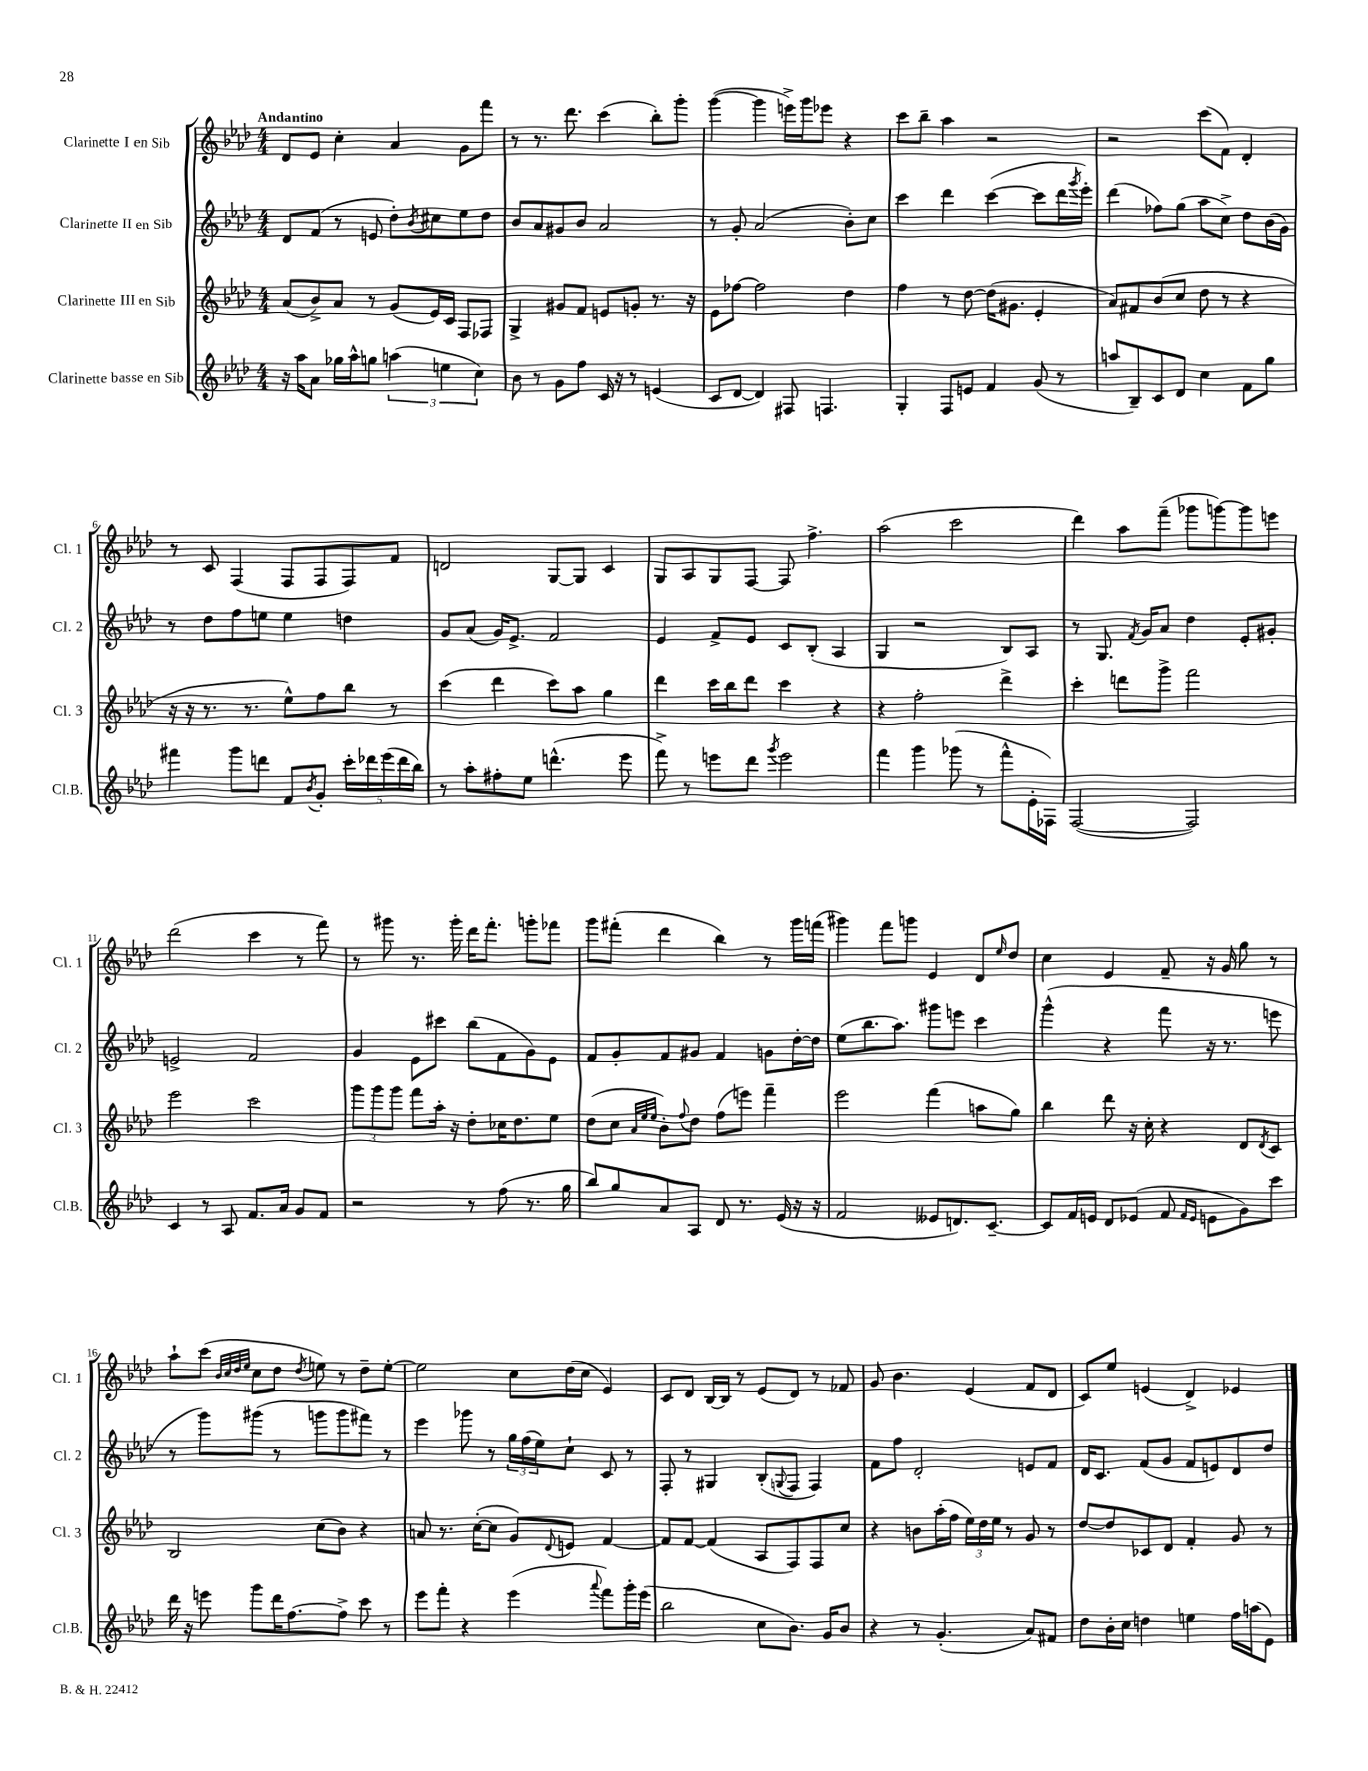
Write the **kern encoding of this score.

**kern	**kern	**kern	**kern
*part4	*part3	*part2	*part1
*staff4	*staff3	*staff2	*staff1
*I"Clarinette basse en Sib	*I"Clarinette III en Sib	*I"Clarinette II en Sib	*I"Clarinette I en Sib
*I'Cl.B.	*I'Cl. 3	*I'Cl. 2	*I'Cl. 1
*clefG2	*clefG2	*clefG2	*clefG2
*k[b-e-a-d-]	*k[b-e-a-d-]	*k[b-e-a-d-]	*k[b-e-a-d-]
*M4/4	*M4/4	*M4/4	*M4/4
=1	=1	=1	=1
!	!	!	!LO:TX:a:B:t=Andantino
16r	(8a-/L	8d-/L	8d-/L
16aa-\KL	.	.	.
8a-\J	8b-^/)	(8f/J	8e-/J
16gg-X\LL	8a-/J	8r	4cc'\
16aa-^^\J	.	.	.
8ggn\J	8r	8en/	.
(6aan\	(8g/L	8dd-'\L)	4a-/
.	.	8qb-/	.
.	16e-/L)	8cc#X\	.
6een\	.	.	.
.	16c/JJ	.	.
.	8F/L	8ee-\	8g\L
6cc\)	.	.	.
.	8F-X/J	8dd-\J	8fff\J
=2	=2	=2	=2
8b-\	4G^/	8b-/L	8r
8r	.	8a-/	8.r
8g\L	8g#X/L	8g#X/	.
.	.	.	8.ddd-\
8ff\J	8f/J	8b-/J	.
16c/	8en/L	2a-/	(4ccc\
16r	.	.	.
8r	8gn'/J	.	.
(4en/	8.r	.	8bb-'\L)
.	.	.	8ggg'\J
.	16r	.	.
=3	=3	=3	=3
8c/L	8e-\L	8r	([4ggg\
[8d-/J	[8ff-X\J	8g'/	.
4d-/])	2ff-\]	(2a-/	4ggg\]
8F#X/	.	.	16eeen^\LL)
.	.	.	16ggg\J
4.Fn/	.	.	8eee-X\J
.	4dd-\	8b-'\L)	4r
.	.	8cc\J	.
=4	=4	=4	=4
4G'/	4ff\	4ccc\	8ccc\L
.	.	.	8bb-~\J
8F/L	8r	4ddd-\	4aa-\
8en/J	[8dd-\	.	.
4f/	(16dd-\KL]	([4ccc\	2r
.	8.g#X\J	.	.
(8g/	4e-'/	8ccc\L]	.
8r	.	16ddd-\L	.
.	.	8qggg/	.
.	.	16eee-'\JJ)	.
=5	=5	=5	=5
8aan/L	8a-/L)	(4ddd-\	2r
8B-~/)	8f#X/	.	.
8c/	(8b-/	8ff-X\L)	.
8d-/J	8cc/J	(8gg\J	.
4cc\	8dd-\	8aa-\L	(8ccc\L
.	8r	8cc^\J)	8f\J)
8f\L	4r	8dd-\L	4d-'/
8gg\J	.	(16b-\L	.
.	.	16g\JJ)	.
!!LO:LB:g=z
=6	=6	=6	=6
4fff#X\	16r	8r	8r
.	16r	.	.
.	8.r	8dd-\L	8c/
8ggg\L	.	8ff\	(4F/
.	8.r	.	.
8dddn\J	.	8een\J	.
8f/L	8ee-^^\L)	4ee\	8F/L
8qb-/	.	.	.
8g'/J	8ff\	.	8F/
20ccc'\LL	8bb-\J	4ddn\	8F/)
20ddd-X\	.	.	.
(20eee-\	.	.	.
.	8r	.	8f/J
20ddd-\	.	.	.
20bb-\JJ)	.	.	.
=7	=7	=7	=7
8r	(4ccc\	8g/L	2dn/
8aa-'\L	.	(8a-/J	.
8ff#X'\	4ddd-\	16g/KL)	.
.	.	8.e-^/J	.
8ee-\J	.	.	.
(4.dddn^^\	8ccc\L)	2f/	[8G/L
.	8aa-\J	.	8G/J]
.	4gg\	.	4c/
8eee-\	.	.	.
=8	=8	=8	=8
8fff^\)	4ddd-\	4e-/	8G/L
8r	.	.	8A-/
8eeen\L	16ccc\LL	8f^/L	8G/
.	16bb-\J	.	.
8ddd-\J	8ddd-\J	8e-/J	[8F/J
8qggg/	.	.	.
2eee\	4ccc\	8c/L	8F/]
.	.	(8B-'/J	4.ff^\
.	4r	4A-/	.
=9	=9	=9	=9
4fff\	4r	4G/	(2aa-\
4ggg\	2ff'\	2r	.
(8ggg-X\	.	.	2ccc\
8r	.	.	.
8fff^^\L	4ddd-^\	8B-/L)	.
16e-'\L	.	8A-/J	.
16F-X\JJ)	.	.	.
=10	=10	=10	=10
([2F/	4ccc'\	8r	4ddd-\)
.	.	8.G/	.
.	8dddn\L	.	8aa-\L
.	.	8qf/	.
.	.	16g/KL	.
.	8ggg^\J	8a-/J	(8fff~\J
2F/])	2fff\	4dd-\	8ggg-X\L
.	.	.	[8gggn\)
.	.	8e-'/L	8ggg\]
.	.	8g#X'/J	8eeen\J
!!LO:LB:g=z
=11	=11	=11	=11
4c/	2eee-\	2en^/	(2ddd-\
8r	.	.	.
8A-/	.	.	.
8.f/L	2ccc\	2f/	4ccc\
16a-/Jk	.	.	.
8g/L	.	.	8r
8f/J	.	.	8fff\)
=12	=12	=12	=12
2r	12ggg\L	4g/	8r
.	12ggg\	.	.
.	.	.	8ggg#X\
.	12ggg\J	.	.
.	8fff\L	8e-\L	8.r
.	16aa-'\Jk	8ccc#X\J	.
.	16r	.	16ggg#'\
8r	8dd-'\L	(8bb-\L	16ddd-\KL
.	.	.	8.fff'\J
(8ff\	16cc-X\K	8f\	.
.	8.dd-\	.	.
8.r	.	8g\)	8gggn'\L
.	8ee-\J	8e-\J	8fff-X\J
16gg\	.	.	.
=13	=13	=13	=13
8bb-/L)	(8dd-\L	8f/L	8ggg\L
8gg/	8cc\J	8g'/	(8fff#X'\J
.	32qqa-/LLL	.	.
.	32qqee-/	.	.
.	32qqee-/JJJ	.	.
8a-/	8b-'\L)	8f/	4ddd-\
.	8qqff/	.	.
8A-/J	8dd-\J	8g#X/J	.
8d-/	(8ff\L	4f/	4bb-\)
8.r	8eeen\J)	.	.
.	4fff~\	8gn\L	8r
(16e-/	.	.	.
16r	.	[16dd-'\L	16ggg\LL
16r	.	16dd-\JJ]	(16fffn\JJ
=14	=14	=14	=14
2f/	2eee-\	(8ee-\L	4ggg#X\)
.	.	8.bb-\	.
.	.	.	8fff\L
.	.	8.aa-\J)	.
.	.	.	8gggn\J
8e--X/L	(4fff\	8ggg#X\L	4e-/
8.dn/)	.	8eeen\J	.
.	8aan\L	4ccc\	8d-/L
[8.c~/J	.	.	.
.	.	.	16qqee-/
.	8gg\J)	.	8dd-/J
=15	=15	=15	=15
8c/L]	4bb-\	(4ggg^^\	4cc\
16f/L	.	.	.
16en/JJ	.	.	.
8d-/L	8ddd-\	4r	4e-/
(8e-X/J	16r	.	.
.	16cc'\	.	.
8f/	4r	8fff\	8f~/
16qqf/LL	.	.	.
16qqe-/JJ	.	.	.
8en\L	.	16r	16r
.	.	8.r	16g/
8g\)	8d-/L	.	8gg\
.	8qd-/	.	.
8ccc\J	8c/J	8eeen\	8r
!!LO:LB:g=z
=16	=16	=16	=16
16ddd-\	2B-/	8r	8aa-`\L
16r	.	.	.
8eeen\	.	8ggg\L)	(8ccc\J
.	.	.	32qqb-/LLL
.	.	.	32qqcc/
.	.	.	32qqdd-/
.	.	.	32qqee-/JJJ
8ggg\L	.	(8ggg#X\J	8cc\L
16ddd-\K	.	8r	8dd-\J
[8.ff\	.	.	.
.	.	.	8qdd-/
.	(8cc\L	8gggn\L	8een\)
8ff^\J]	8b-\J)	8ggg\	8r
8ccc\	4r	8fff#X\J)	8dd-~\L
8r	.	8r	[8ee'\J
=17	=17	=17	=17
8eee-\L	8an/	4eee-\	2ee\]
8fff'\J	8.r	.	.
4r	.	8ggg-X\	.
.	([16cc'\KL	.	.
.	8cc\J]	8r	.
(4eee-\	8g/L)	24gg\LL	8cc\L
.	.	(24ff\	.
.	.	24ee-\J)	.
.	8qqd-/	.	.
.	8en/J	8cc`\J	(16dd-\L
.	.	.	16cc\JJ
8qqaaa-/	.	.	.
8fff\L)	[4f/	8c/	4e-/)
16ggg'\L	.	8r	.
(16eee-\JJ	.	.	.
=18	=18	=18	=18
2bb-\	8f/L]	8F'/	8c/L
.	[8f/J	8r	8d-/J
.	(4f/]	4G#X/	[16B-/LL
.	.	.	16B-/JJ]
.	.	.	8r
8cc\L	8A-/L	(8B-'/L	(8e-/L
.	.	8qqGn/	.
8.b-\J)	8F/)	8F/J	8d-/J)
.	8F/	4F/)	8r
16g/KL	.	.	.
8b-/J	8cc/J	.	8f-X/
=19	=19	=19	=19
4r	4r	8f\L	8g/
.	.	8ff\J	4.b-\
8r	8bn\L	2d-'/	.
(4.g'/	(16aa-'\L	.	.
.	16ff\JJ	.	.
.	24ee-\LL)	.	(4e-/
.	24dd-\	.	.
.	24ee-\JJ	.	.
.	8r	.	.
8a-/L)	8g/	8en/L	8f/L
8f#X/J	8r	8f/J	8d-/J
=20	=20	=20	=20
8dd-\L	[8dd-/L	16d-/KL	8c/L)
.	.	8.c/J	.
16b-'\L	8dd-/]	.	8ee-/J
16cc\JJ	.	.	.
4ddn\	8c-X/	(8f/L	(4en/
.	8d-/J	8g/J	.
4een\	4f'/	8f/L	4d-^/)
.	.	8en/)	.
16ff\LL	8g/	8d-/	4e-X/
(16aan\J	.	.	.
8e-\J)	8r	8dd-/J	.
==	==	==	==
*-	*-	*-	*-
